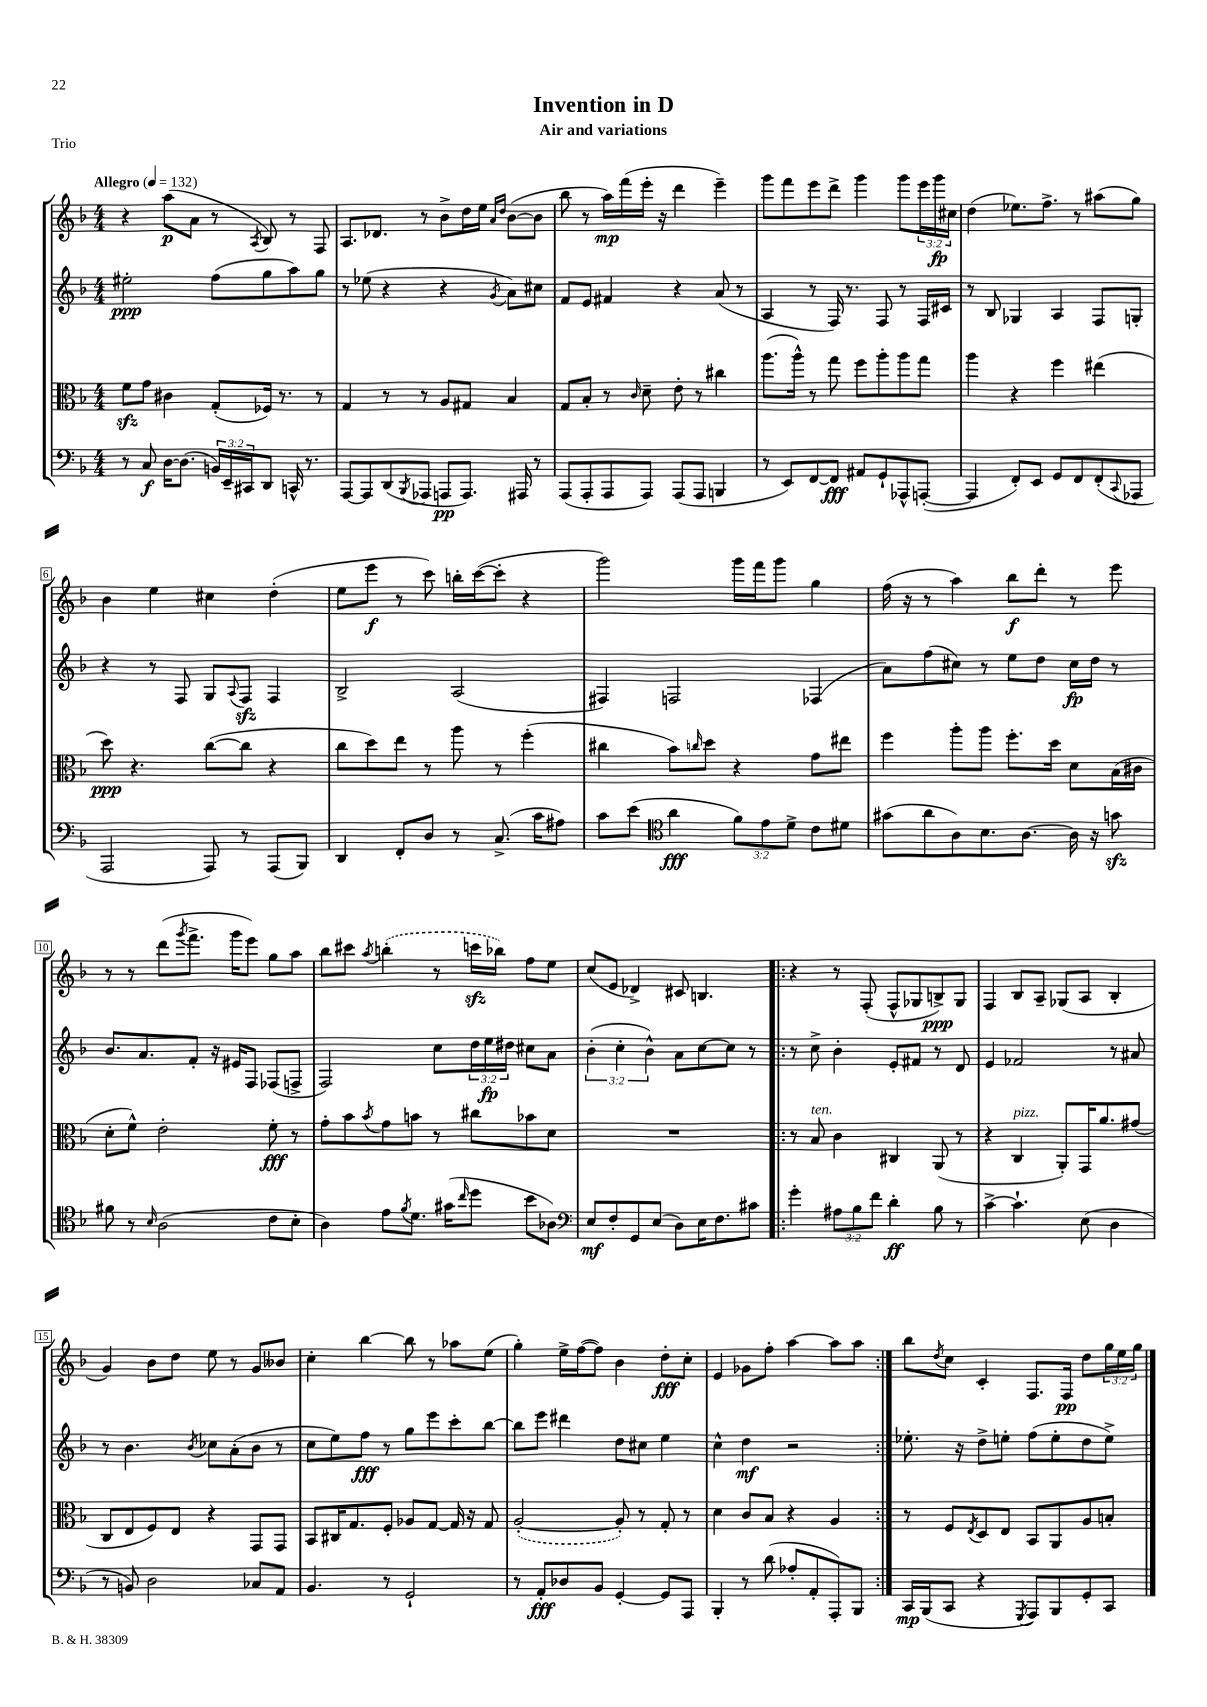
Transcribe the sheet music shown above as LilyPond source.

\header { title = "Invention in D" subtitle = "Air and variations" piece = "Trio" }
<<
\new StaffGroup <<
\new Staff = "s0" {
    \clef treble \key f \major \numericTimeSignature \time 4/4 \override Staff.TupletNumber.text = #tuplet-number::calc-fraction-text \tempo "Allegro" 4 = 132
    r4 a''8\p( a'8 r8 \acciaccatura { a8 } bes8) r8 f8 |
    a8. des'8. r8 bes'8-> d''16 e''16 \grace { a'16 d''16 } bes'8~( bes'8 |
    bes''8 r8 a''16\mp) f'''16( e'''16-. r16 d'''4 e'''4--) |
    g'''8 f'''8 e'''8 d'''8-> g'''4 g'''8 \tuplet 3/2 { e'''16 g'''16\fp cis''16 } |
    d''4( ees''8.) f''8.-> r8 ais''8( g''8) |
    bes'4 e''4 cis''4 d''4-.( |
    e''8 e'''8\f r8 c'''8) b''16-. c'''16~( c'''8-. r4 |
    g'''2) g'''16 f'''16 g'''8 g''4 |
    f''16( r16 r8 a''4) bes''8\f d'''8-. r8 e'''8 |
    r8 r8 d'''8( \acciaccatura { g'''8 } f'''8.-> g'''16 e'''8) g''8 a''8 |
    bes''8 cis'''8 \acciaccatura { a''8 } \once \slurDashed b''4-.( r8 c'''16\sfz bes''16) f''8 e''8 |
    c''8( e'8 des'4->) cis'8 b4. |
    \repeat volta 2 { r4 r8 f8-.( f8-^ ges8 b8->\ppp) ges8 |
    f4 bes8 a8-- ges8( a8 bes4-. |
    g'4) bes'8 d''8 e''8 r8 g'8 beses'8 |
    c''4-. bes''4~ bes''8 r8 aes''8 e''8( |
    g''4-.) e''16-> f''16~( f''8) bes'4 d''8-.\fff c''8-. |
    e'4 ges'8 f''8-. a''4~ a''8 a''8 | }
    bes''8 \acciaccatura { d''8 } c''8 c'4-. f8. f16\pp d''8 \tuplet 3/2 { g''16 e''16 g''16 } \bar "|." |
}
\new Staff = "s1" {
    \clef treble \key f \major \numericTimeSignature \time 4/4 \override Staff.TupletNumber.text = #tuplet-number::calc-fraction-text
    eis''2-.\ppp f''8( g''8 a''8) g''8 |
    r8 ees''8( r4 r4 \acciaccatura { g'8 } a'8) cis''8 |
    f'8 e'8 fis'4 r4 a'8( r8 |
    a4 r8 f16) r8. f8 r8 f16 cis'16 |
    r8 bes8 ges4 a4 f8 g8-. |
    r4 r8 f8 g8 \appoggiatura { a8 } f8\sfz f4 |
    bes2-> a2( |
    fis4) f2 fes4( |
    a'8) f''8( cis''8) r8 e''8 d''8 cis''16\fp d''16 r8 |
    bes'8. a'8. f'8-. r16 eis'16 f8 fes8( f8-> |
    f2) c''8 \tuplet 3/2 { d''16 e''16\fp dis''16 } cis''8 a'8 |
    \tuplet 3/2 { bes'4-.( c''4-. bes'4-^) } a'8 c''8~ c''8 r8 |
    \repeat volta 2 { r8 c''8-> bes'4-. e'8-. fis'8 r8 d'8 |
    e'4 fes'2 r8 ais'8 |
    r8 bes'4. \acciaccatura { bes'8 } ces''8 a'8-.( bes'8 r8 |
    c''8 e''8) f''8\fff r8 g''8 e'''8 c'''8-. bes''8~ |
    bes''8 e'''8 dis'''4 d''8 cis''8 e''4 |
    c''4-^ d''4\mf r2 | }
    ees''8.-. r16 d''8-> e''8-. f''8( e''8-. d''8 e''8->) \bar "|." |
}
\new Staff = "s2" {
    \clef alto \key f \major \numericTimeSignature \time 4/4
    f'8\sfz g'8 cis'4 g8-.( fes16) r8. r8 |
    g4 r8 r8 a8 gis8 bes4 |
    g8 bes8-. r8 \grace { c'16 } d'8-- e'8-. r8 cis''4 |
    a''8.( a''16-^) r8 g''8 f''8 a''8-. a''8 g''8 |
    a''4 r4 f''4 eis''4( |
    d''8\ppp) r4. c''8~( c''8 r4 |
    c''8 d''8) e''8 r8 a''8 r8 f''4-.( |
    cis''4 bes'8) \grace { c''16 } d''8 r4 g'8 eis''8 |
    f''4 a''8-. a''8 f''8.-. d''16 d'8 bes16( cis'16 |
    d'8-. f'8-^) e'2-. f'8-.\fff r8 |
    g'8-. bes'8 \acciaccatura { bes'8 } g'8 b'8 r8 cis''8 bes'8 d'8 |
    R1 |
    \repeat volta 2 { r8 bes8^\markup { \italic "ten." } c'4 cis4 a,8( r8 |
    r4 c4^\markup { \italic "pizz." } a,8-.) g,16 a'8. gis'8( |
    c8 e8 f8) e8 r4 g,8 g,8 |
    bes,8 cis16 g8. f8-. aes8 g8~ g16 r16 g8 |
    \once \slurDashed a2~-.( a8-.) r8 g8-. r8 |
    d'4 c'8 bes8 r4 a4 | }
    r8 f8 \acciaccatura { e8 } d8 e8 bes,8 a,8 a8 b8-. \bar "|." |
}
\new Staff = "s3" {
    \clef bass \key f \major \numericTimeSignature \time 4/4 \override Staff.TupletNumber.text = #tuplet-number::calc-fraction-text
    r8 c8\f d16~ d8.( \tuplet 3/2 { b,16) e,16-- cis,16 } d,8 c,16-^ r8. |
    a,,8~ a,,8 d,8( \acciaccatura { bes,,8 } aes,,8 a,,8\pp a,,8.) ais,,16 r8 |
    a,,8( a,,8-. a,,8 a,,8) a,,8( a,,8 b,,4 |
    r8 e,8) f,8~ f,8\fff ais,8 g,8-! aes,,8-^ a,,8~-.( |
    a,,4 f,8-.) e,8 g,8 f,8 f,8-.( \appoggiatura { c,8 } aes,,8 |
    a,,2 a,,8) r8 a,,8( bes,,8) |
    d,4 f,8-. d8 r8 c8.->( c'16 ais8) |
    c'8 e'8( \clef tenor a'4\fff \tuplet 3/2 { f'8) e'8 d'8-> } c'8 dis'8 |
    gis'8( a'8 a8) bes8. a8.~ a16 r16 g'8\sfz |
    fis'8 r8 \grace { bes16 } a2( c'8 bes8-. |
    a4) e'8 \acciaccatura { f'8 } d'8. gis'16( \grace { c''16 } d''8 bes'8 aes8) |
    \clef bass e8\mf f8-. g,8 e8( d8) e16 f8. cis'8 |
    \repeat volta 2 { g'4-. \tuplet 3/2 { ais8 bes8 f'8 } d'4-.\ff bes8 r8 |
    c'4~-> c'4.-! e8( d4 |
    r8 b,8) d2 ces8 a,8 |
    bes,4. r8 g,2-! |
    r8 a,8-.\fff des8 bes,8 g,4~-. g,8 a,,8 |
    bes,,4-. r8 d'8( aes8-. a,8-. a,,8-.) bes,,8 | }
    c,16\mp bes,,16( c,8 r4 \acciaccatura { g,,8 } a,,8) bes,,8 g,8-. c,8 \bar "|." |
}
>>
>>
\layout { \context { \Score \override BarNumber.stencil = #(make-stencil-boxer 0.1 0.3 ly:text-interface::print) } }
